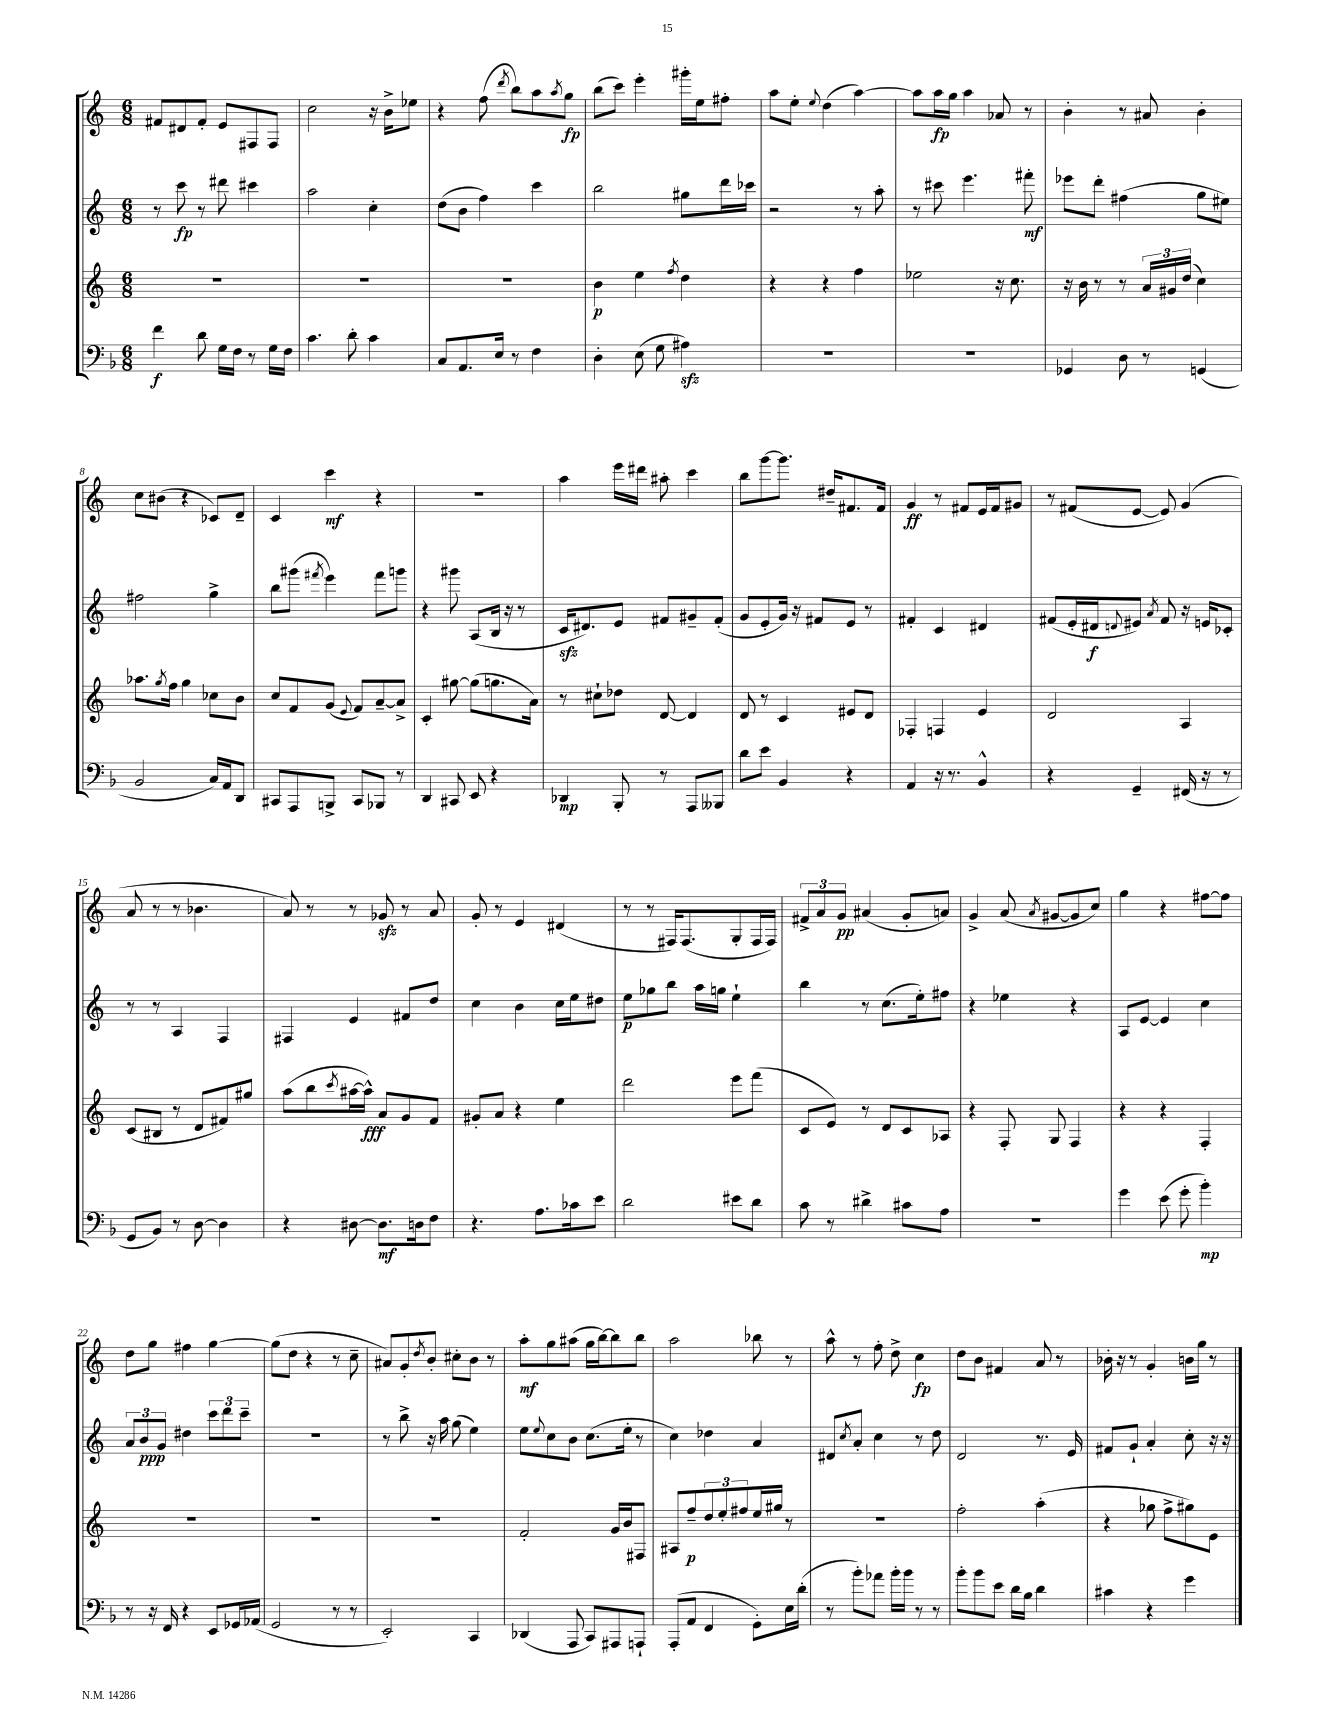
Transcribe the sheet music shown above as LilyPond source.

<<
\new StaffGroup <<
\new Staff = "s0" {
    \clef treble \key c \major \numericTimeSignature \time 6/8
    fis'8 dis'8 fis'8-. e'8 fis8 fis8 |
    c''2 r16 b'16-> ees''8 |
    r4 f''8( \acciaccatura { d'''8 } b''8) a''8 \acciaccatura { a''8 } g''8\fp |
    b''8( c'''8) e'''4-. gis'''16-. e''16 fis''8-. |
    a''8 e''8-. \appoggiatura { e''8 } d''4( a''4~) |
    a''8 a''16\fp g''16 a''4 aes'8 r8 |
    b'4-. r8 ais'8 b'4-. |
    c''8 bis'8( r4 ces'8) d'8-- |
    c'4 c'''4\mf r4 |
    R2. |
    a''4 e'''16 dis'''16 ais''8-. c'''4 |
    b''8 g'''8~ g'''8. dis''16-- fis'8. fis'16 |
    g'4\ff r8 fis'8 e'16 fis'16 gis'8 |
    r8 fis'8( e'8~ e'8) g'4( |
    a'8 r8 r8 bes'4. |
    a'8) r8 r8 ges'8\sfz r8 a'8 |
    g'8-. r8 e'4 dis'4( |
    r8 r8 fis16) fis8.( g8-. fis16 fis16) |
    \tuplet 3/2 { fis'8-> a'8 g'8\pp } ais'4( g'8-. a'8) |
    g'4-> a'8( \acciaccatura { a'8 } gis'8~ gis'8 c''8) |
    g''4 r4 fis''8~ fis''8 |
    d''8 g''8 fis''4 g''4~ |
    g''8( d''8 r4 r8 c''8-- |
    ais'8) g'8-. \acciaccatura { d''8 } b'8-. cis''8-. b'8 r8 |
    a''8-.\mf g''8 ais''8( g''16 b''16~) b''8 b''8 |
    a''2 bes''8 r8 |
    a''8-^ r8 f''8-. d''8-> c''4\fp |
    d''8 b'8 fis'4 a'8 r8 |
    bes'16-. r16 r8 g'4-. b'16 g''16 r8 \bar "|." |
}
\new Staff = "s1" {
    \clef treble \key c \major \numericTimeSignature \time 6/8
    r8 c'''8\fp r8 dis'''8 cis'''4 |
    a''2 c''4-. |
    d''8( b'8 f''4) c'''4 |
    b''2 gis''8 d'''16 ces'''16 |
    r2 r8 a''8-. |
    r8 cis'''8 e'''4. fis'''8-.\mf |
    ees'''8 d'''8-. fis''4( g''8 eis''8) |
    fis''2 g''4-> |
    b''8 gis'''8( \acciaccatura { fis'''8 } e'''4) fis'''8 g'''8 |
    r4 gis'''8 a8( b16 r16 r8 |
    c'16\sfz dis'8.) e'8 fis'8 gis'8-- fis'8-.( |
    g'8 e'8-. g'16) r16 fis'8 e'8 r8 |
    fis'4-. c'4 dis'4 |
    fis'8( e'16-. dis'16\f \appoggiatura { d'8 } eis'8) \acciaccatura { a'8 } fis'8 r16 e'16 ces'8-. |
    r8 r8 a4 f4 |
    fis4 e'4 fis'8 d''8 |
    c''4 b'4 c''16 e''16 dis''8 |
    e''8\p ges''8 b''8 a''16 g''16 e''4-! |
    b''4 r8 c''8.( e''16-.) fis''8 |
    r4 ees''4 r4 |
    a8 e'8~ e'4 c''4 |
    \tuplet 3/2 { a'8 b'8\ppp g'8 } dis''4 \tuplet 3/2 { c'''8 d'''8 c'''8-- } |
    R2. |
    r8 b''8-> r16 a''16 g''8( e''4) |
    e''8 \appoggiatura { e''8 } c''8 b'8 c''8.( e''16-. r8 |
    c''4) des''4 a'4 |
    dis'8 \acciaccatura { c''8 } a'8-. c''4 r8 d''8 |
    d'2 r8. e'16 |
    fis'8 g'8-! a'4-. c''8-. r16 r16 \bar "|." |
}
\new Staff = "s2" {
    \clef treble \key c \major \numericTimeSignature \time 6/8
    R2. |
    R2. |
    R2. |
    b'4\p e''4 \acciaccatura { f''8 } d''4 |
    r4 r4 f''4 |
    ees''2 r16 c''8. |
    r16 b'16 r8 r8 \tuplet 3/2 { a'16 gis'16 d''16( } c''4) |
    aes''8. \acciaccatura { g''8 } f''16 g''4 ces''8 b'8 |
    c''8 f'8 g'8( \appoggiatura { e'8 } f'8) a'8~-- a'8-> |
    c'4-. gis''8~ gis''8( g''8. a'16) |
    r8 cis''8-! des''8 d'8~ d'4 |
    d'8 r8 c'4 eis'8 d'8 |
    fes4-. f4 e'4 |
    d'2 a4 |
    c'8( bis8 r8 d'8 fis'8) gis''8 |
    a''8( b''8 \acciaccatura { c'''8 } ais''16~ ais''16-^\fff) a'8 g'8 f'8 |
    gis'8-. a'8 r4 e''4 |
    d'''2 e'''8 f'''8( |
    c'8 e'8) r8 d'8 c'8 aes8 |
    r4 f8-. g8 f4 |
    r4 r4 f4-. |
    R2. |
    R2. |
    R2. |
    f'2-. g'16 b'16 fis8 |
    ais8 f''8--\p \tuplet 3/2 { d''8 e''8-. fis''8 } e''16 gis''16 r8 |
    R2. |
    f''2-. a''4-.( |
    r4 ges''8 f''8-> gis''8) e'8 \bar "|." |
}
\new Staff = "s3" {
    \clef bass \key f \major \numericTimeSignature \time 6/8
    f'4\f d'8 g16 f16 r8 g16 f16 |
    c'4. d'8-. c'4 |
    c8 a,8. e16 r8 f4 |
    d4-. e8( g8 ais4\sfz) |
    R2. |
    R2. |
    ges,4 d8 r8 g,4( |
    bes,2 c16) a,16 d,8 |
    cis,8 a,,8 b,,8-> cis,8 bes,,8 r8 |
    d,4 cis,8 e,8 r4 |
    des,4\mp bes,,8-. r8 a,,8 beses,,8 |
    d'8 e'8 bes,4 r4 |
    a,4 r16 r8. bes,4-^ |
    r4 g,4-- fis,16( r16 r8 |
    g,8 bes,8) r8 d8~ d4 |
    r4 dis8~ dis8.\mf d16 f8 |
    r4. a8. ces'16 e'8 |
    d'2 eis'8 d'8 |
    c'8 r8 dis'4-> cis'8 a8 |
    R2. |
    g'4 e'8( g'8-. bes'4-.\mp) |
    r8 r16 f,16 r4 e,8 ges,16 aes,16( |
    g,2 r8 r8 |
    e,2-.) c,4 |
    des,4( a,,8 c,8) ais,,8 a,,8-! |
    a,,8-.( a,8 f,4 g,8-.) e16 d'16-.( |
    r8 bes'8-.) aes'8 bes'16-. bes'16 r8 r8 |
    bes'8-. bes'8 e'8 d'16 bes16 d'4 |
    cis'4 r4 g'4 \bar "|." |
}
>>
>>
